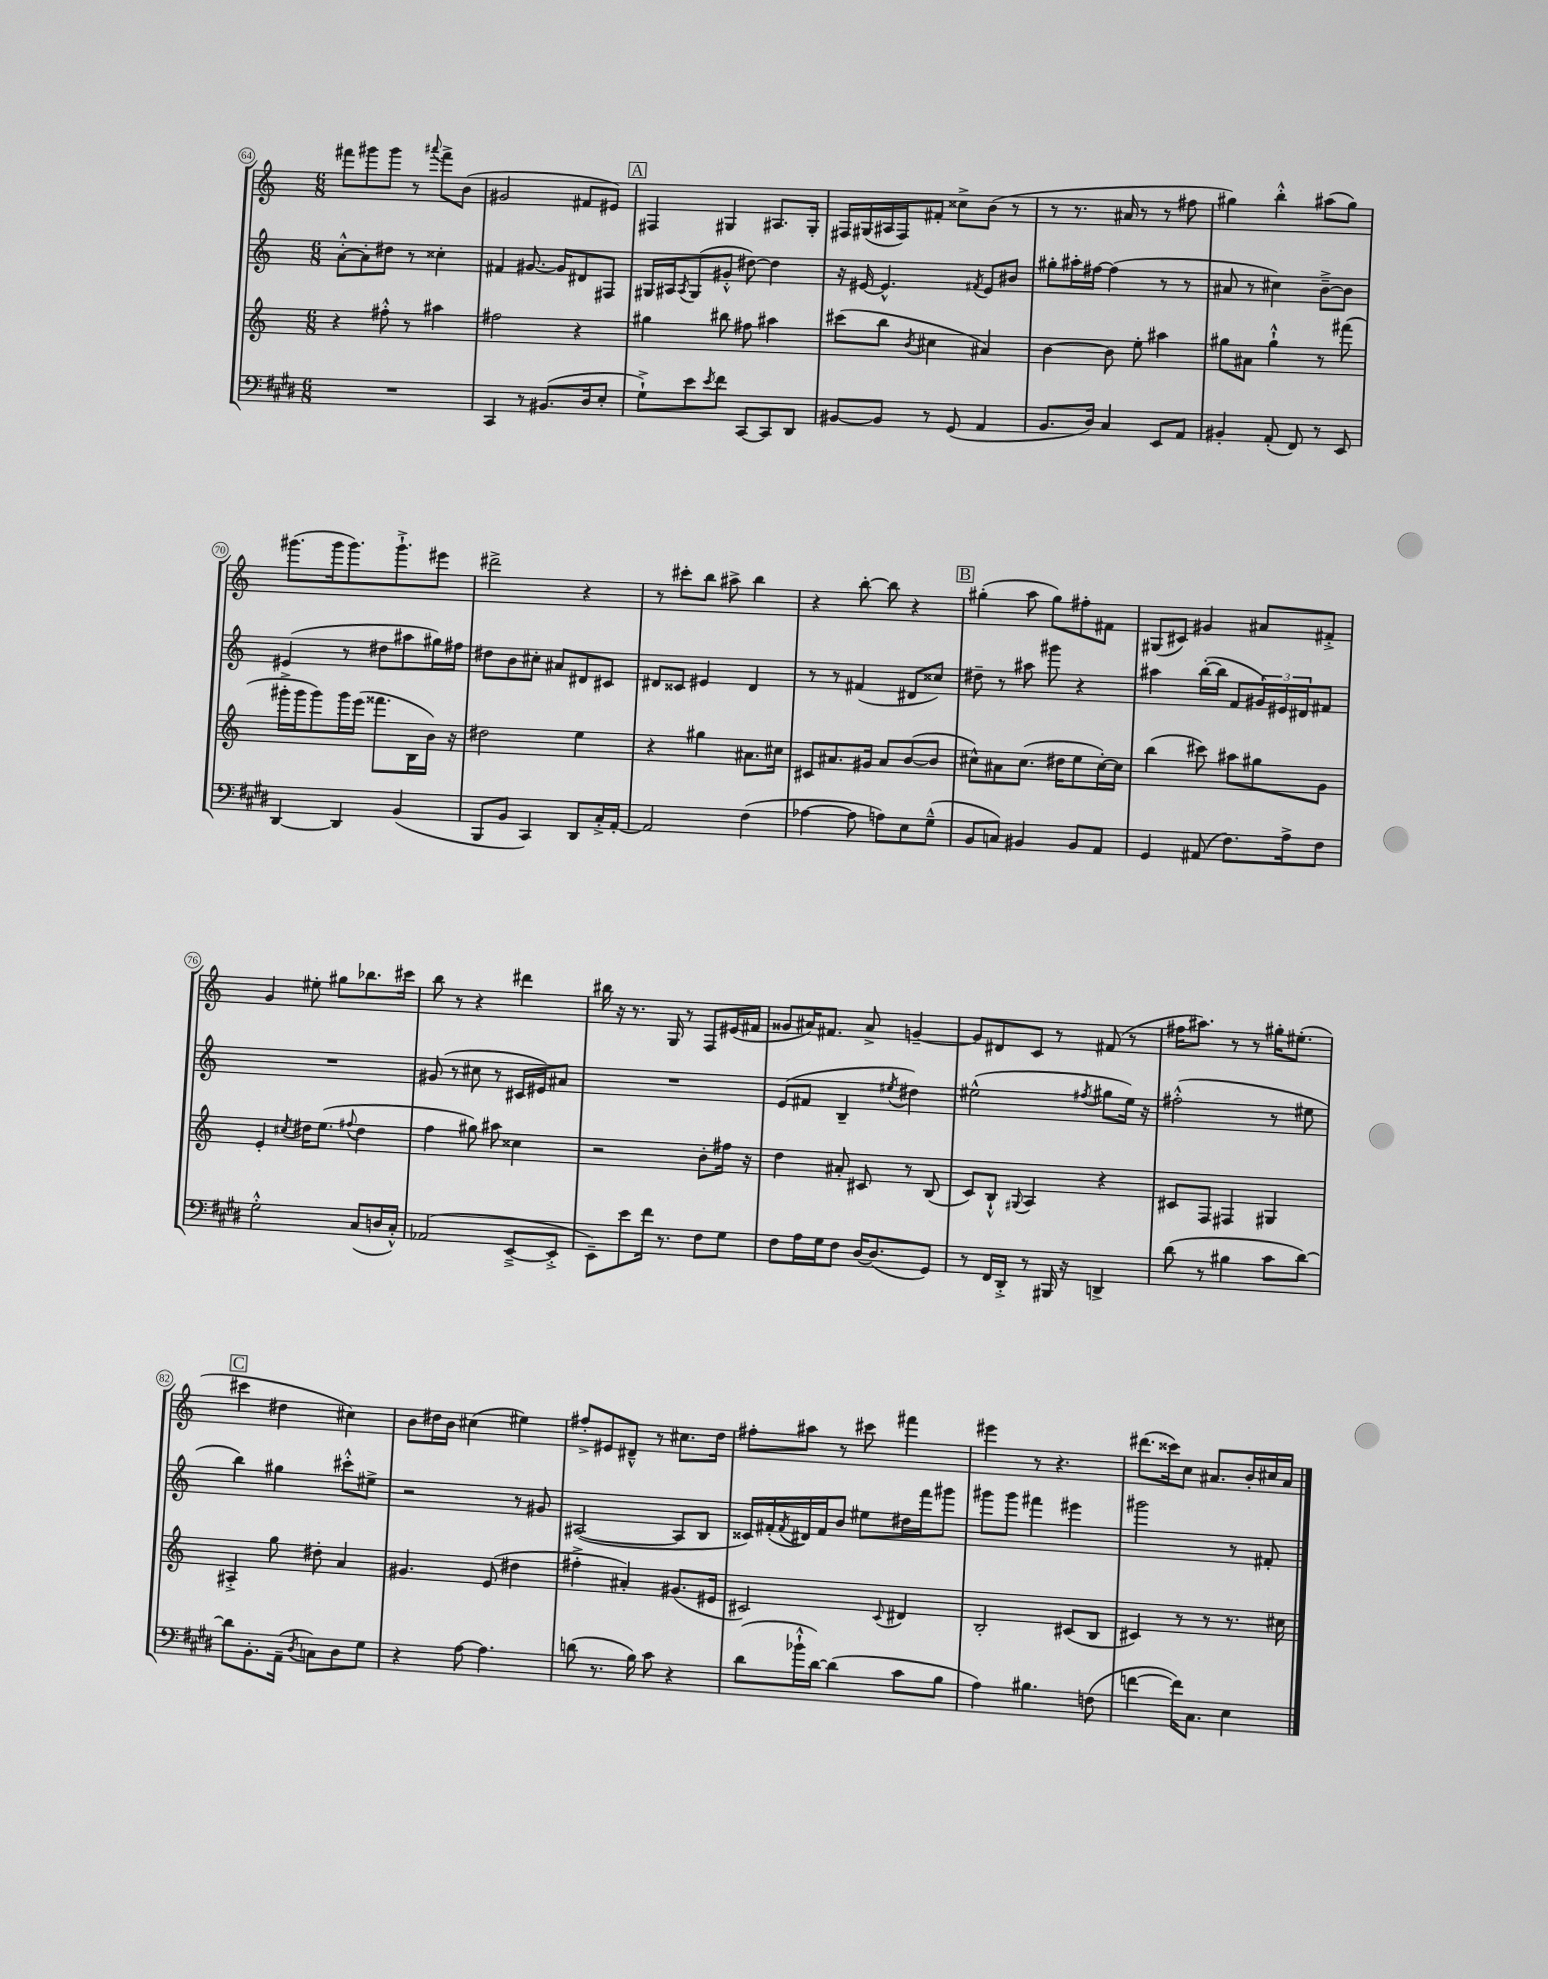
<<
\new StaffGroup <<
\new Staff = "s0" {
    \clef treble \key c \major \numericTimeSignature \time 6/8
    fis'''8 gis'''8 gis'''8 r8 \appoggiatura { ais'''8 } fis'''8-> b'8( |
    gis'2 fis'8 eis'8) |
    \mark \markup { \box "A" } fis4 gis4 ais8. gis16-. |
    fis16 gis16( ais16 fis16) fis'8-. cisis''8-> b'8( r8 |
    r8 r8. ais'16 r8 r8 fis''8 |
    gis''4) b''4-.-^ ais''8( gis''8) |
    gis'''8.( gis'''16 gis'''8.) gis'''8.-!-> eis'''8 |
    dis'''2-> r4 |
    r8 cis'''8-. b''8 ais''8-> b''4 |
    r4 b''8~-. b''8 r4 |
    \mark \markup { \box "B" } gis''4-.( a''8 gis''8) fis''8-. fis'8 |
    gis8( cis'8) gis'4 ais'8 fis'8-.-> |
    g'4 eis''8-. gis''8 bes''8. cis'''16 |
    b''8 r8 r4 dis'''4 |
    bis''16 r16 r8. g16 r8 f8 eis'16( fis'16 |
    gisis'8 ais'16) fis'8. ais'8-> g'4~-- |
    g'8 dis'8 c'8 r8 fis'8( r8 |
    fis''16 ais''8.) r8 r8 gis''16-. eis''8.-.( |
    \mark \markup { \box "C" } cis'''4 dis''4 cis''4) |
    b'8 dis''16 b'16 cis''4( eis''4) |
    fis''8-.-> eis'8 dis'8---^ r8 cis''8. d''16 |
    fis''8-. ais''8 r8 cis'''8 fis'''4 |
    eis'''4 r8 r4. |
    dis'''8.( cisis'''16) c''8 ais'8. b'16-. cis''16 ais'16 \bar "|." |
}
\new Staff = "s1" {
    \clef treble \key c \major \numericTimeSignature \time 6/8
    a'8~-.-^ a'8-. dis''8 r8 cisis''4-. |
    fis'4 gis'8.~ gis'16 dis'8 fis8 |
    \mark \markup { \box "A" } gis16 ais16 \acciaccatura { ais8 } gis8( gis'8-.-^ dis''8~) dis''4 |
    r16 eis'16~ eis'4.-^ \acciaccatura { fis'8 } eis'8 bis'8 |
    gis''8-. ais''16-. fis''16~ fis''4( r8 r8 |
    ais'8 r8 cis''4) b'8~---> b'8 |
    eis'4( r8 dis''8 ais''8 gis''16) fis''16 |
    dis''8 b'8 cis''8-. ais'8 dis'8 cis'8 |
    dis'8 cisis'8 eis'4 dis'4 |
    r8 r8 fis'4( dis'8 cisis''8) |
    \mark \markup { \box "B" } dis''8-- r8 ais''8 gis'''8 r4 |
    ais''4 b''16~-.( b''16 f'8 \tuplet 3/2 { gis'16) eis'16 dis'16 } fis'8 |
    R2. |
    gis'8( r8 cis''8 r8 cis'16 eis'16) ais'8 |
    R2. |
    e'8( fis'8 b4-- \acciaccatura { eis''8 } dis''4) |
    eis''2-^( \acciaccatura { fis''8 } gis''8 eis''16) r16 |
    fis''2-.-^( r8 eis''8 |
    \mark \markup { \box "C" } b''4) gis''4 cis'''8-.-^ eis''8-> |
    r2 r8 gis'8 |
    ais2~( ais8 b8 |
    cisis'16) fis'16-.( \acciaccatura { fis'8 } dis'16) fis'16 b'8 eis''8 dis''16 f'''16 gis'''8 |
    gis'''8 gis'''8 fis'''4 eis'''4 |
    gis'''2 r8 fis'8-. \bar "|." |
}
\new Staff = "s2" {
    \clef treble \key c \major \numericTimeSignature \time 6/8
    r4 fis''8-.-^ r8 ais''4 |
    fis''2 r4 |
    \mark \markup { \box "A" } gis''4 bis''8 fis''8 ais''4 |
    cis'''8( b''8 \acciaccatura { b'8 } cis''4 ais'4) |
    b'4~ b'8 e''8-. ais''4 |
    gis''8 ais'8 gis''4-!-^ r8 fis'''8( |
    gis'''16-.-> gis'''16 gis'''8) gis'''16 e'''16( fisis'''8. b16 b'16) r16 |
    dis''2 e''4 |
    r4 gis''4 ais'8. cis''16 |
    cis'8 ais'8. gis'16 ais'8 b'8~( b'8 |
    \mark \markup { \box "B" } cis''8-^) ais'8 cis''8.( dis''16 e''8 cis''16~-.) cis''16 |
    b''4( cis'''8) ais''8 gis''8 g'8 |
    e'4-. \acciaccatura { cis''8 } dis''16 e''8.( \appoggiatura { fis''8 } dis''4 |
    f''4 gis''8) ais''8 cisis''4 |
    r2 b'8-. fis''16 r16 |
    d''4 ais'8-. cis'8 r8 b8( |
    c'8) b8-!-^ \appoggiatura { gis8 } a4 r4 |
    cis'8 f8 fis4 gis4 |
    \mark \markup { \box "C" } ais4-.-> g''8 dis''8-. a'4 |
    gis'4. e'8( dis''4 |
    fis''4-.-> ais'4-.) gis'8.( eis'16 |
    cis'2) \appoggiatura { cis'8 } dis'4 |
    b2-. cis'8( b8 |
    cis'4) r8 r8 r8. cis''16 \bar "|." |
}
\new Staff = "s3" {
    \clef bass \key e \major \numericTimeSignature \time 6/8
    R2. |
    cis,4 r8 bis,8.( dis16 e8-. |
    \mark \markup { \box "A" } gis8-!->) e'8 \acciaccatura { e'8 } fis'8 cis,8~ cis,8 dis,8 |
    bis,8~ bis,8 r8 gis,8( a,4 |
    b,8. dis16) cis4 e,8 a,8 |
    bis,4-. a,8-.( fis,8) r8 e,8 |
    dis,4~ dis,4 b,4( |
    b,,8 b,8 cis,4) dis,8 cis16-.-> a,16~-. |
    a,2 fis4( |
    aes4~ aes8 a8) e8 gis8---^( |
    \mark \markup { \box "B" } b,8 c8) bis,4 bis,8 a,8 |
    gis,4 ais,8( fis8.) a16-> fis8 |
    gis2-.-^ cis8( d16 cis16-.-^) |
    aes,2( e,8~---> e,8-.-> |
    e,8--) e'8 fis'16 r8. fis8 gis8 |
    fis8 a16 gis16 fis8 dis16~ dis8.( gis,8) |
    r8 fis,16 dis,16-.-> r8 bis,,16 r16 d,4-> |
    dis'8( r8 bis4 cis'8 dis'8~) |
    \mark \markup { \box "C" } dis'8 b,8.-. a,16--( \acciaccatura { dis8 } c8) dis8 gis8 |
    r4 a8~ a4. |
    d'8( r8. b16) cis'8 r4 |
    dis'8( bes'16-!-^ dis'16~) dis'4( cis'8 b8 |
    a4) bis4. f8( |
    f'4~ f'16) cis8. e4 \bar "|." |
}
>>
>>
\layout { \context { \Score currentBarNumber = #64 \override BarNumber.stencil = #(make-stencil-circler 0.1 0.3 ly:text-interface::print) } }
